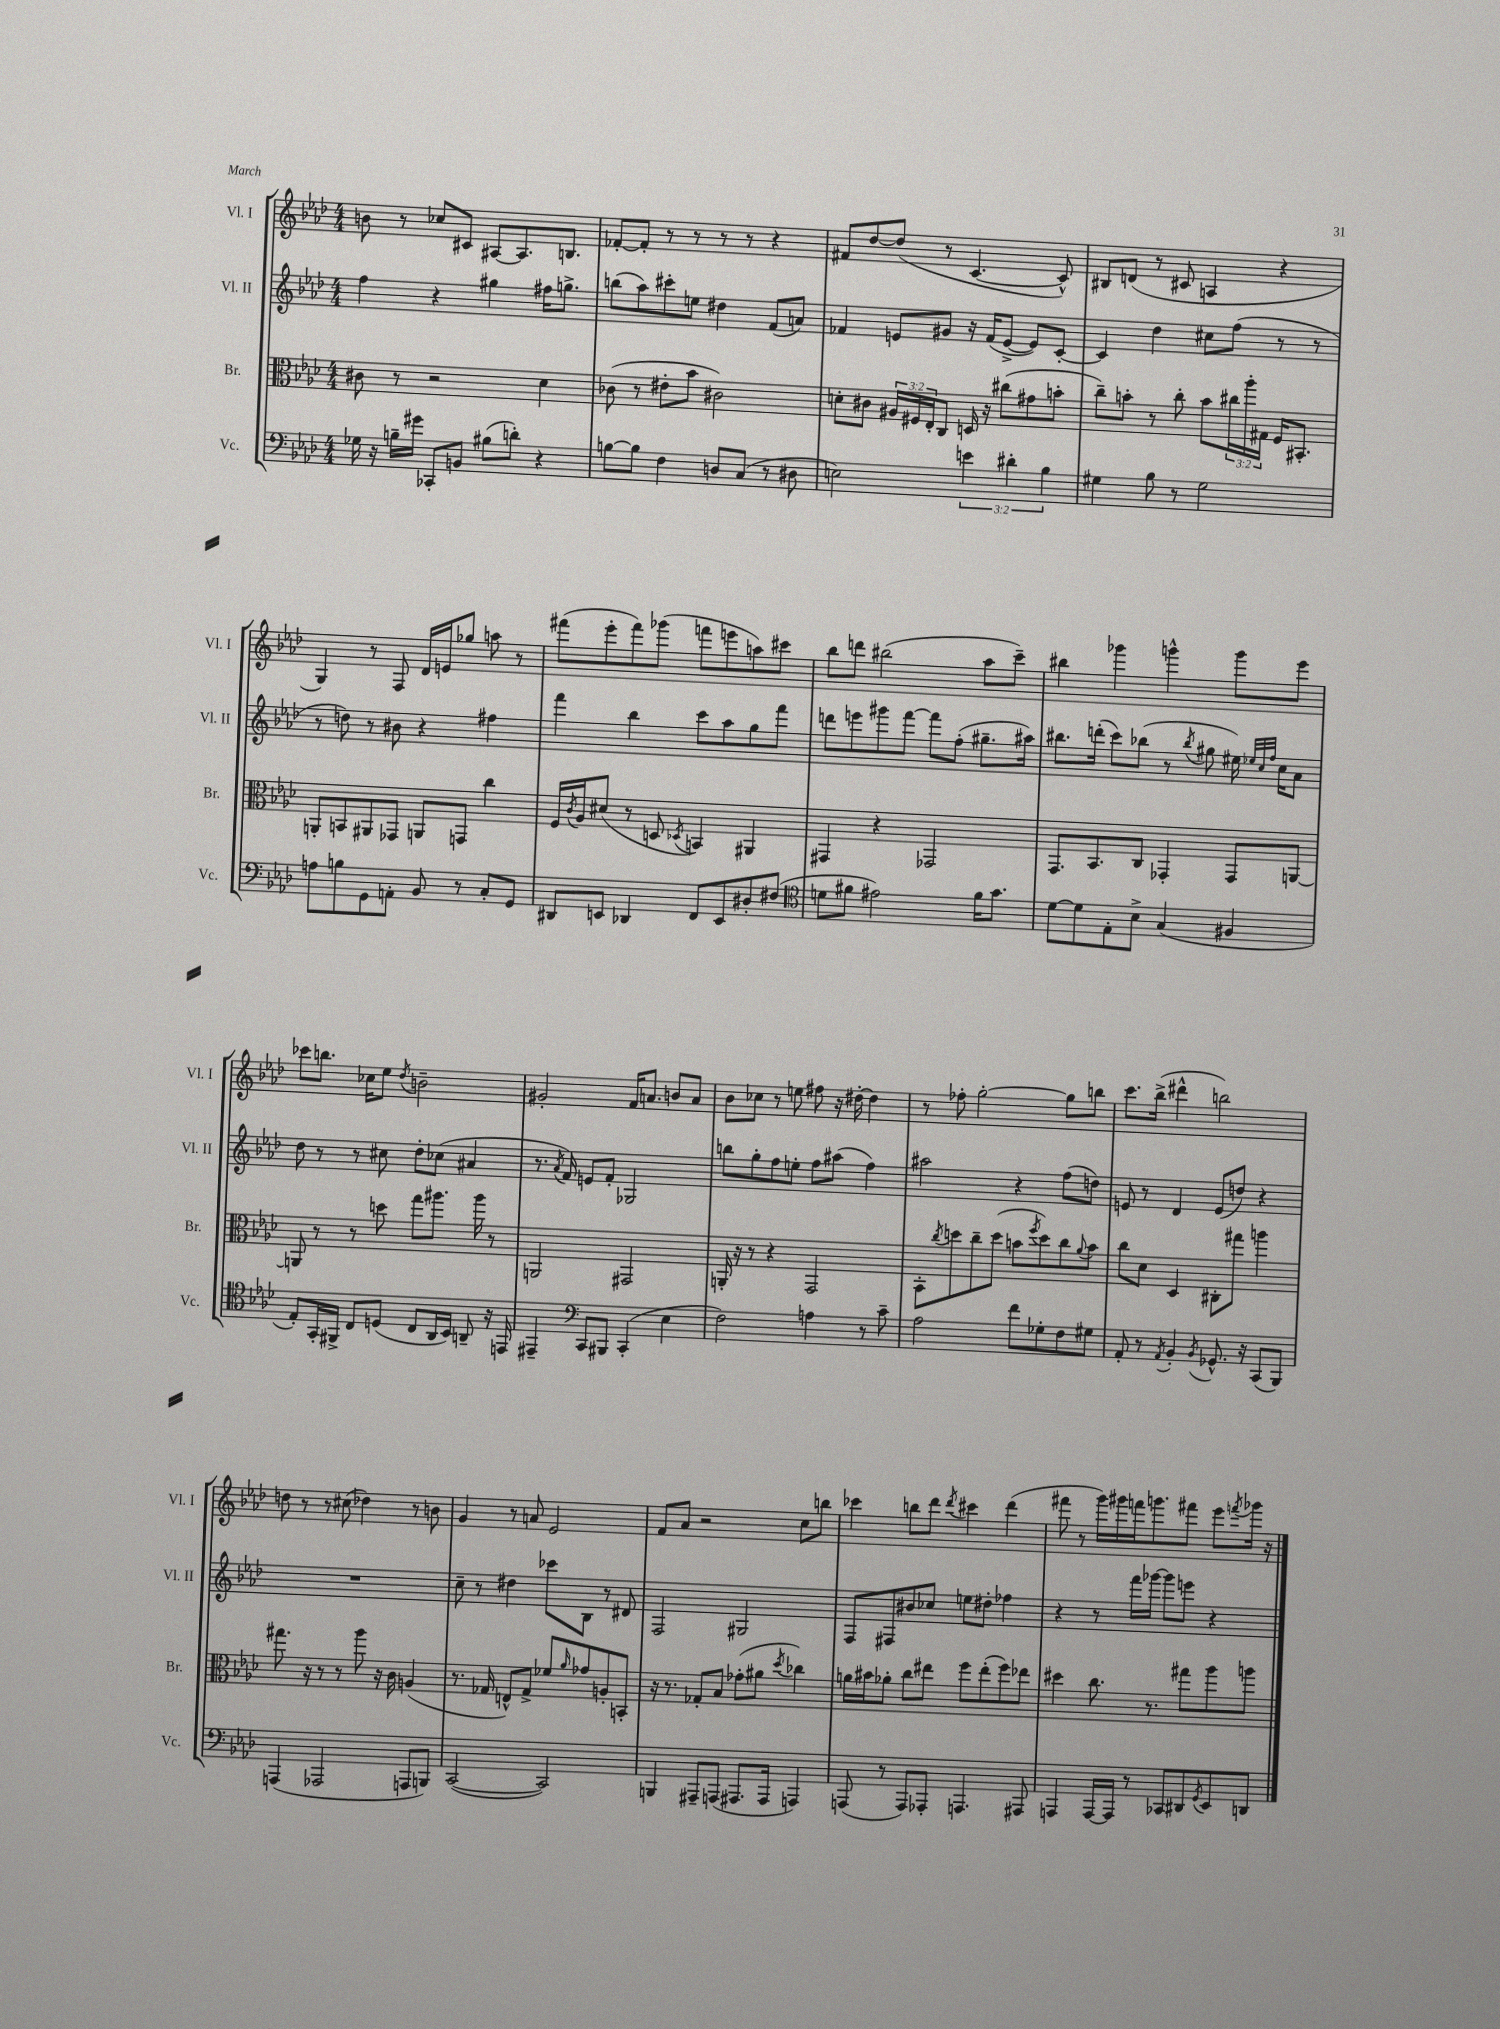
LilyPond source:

<<
\new StaffGroup <<
\new Staff = "s0" \with { instrumentName = "Vl. I" shortInstrumentName = "Vl. I" } {
    \clef treble \key aes \major \numericTimeSignature \time 4/4
    b'8 r8 ces''8 cis'8 ais8~ ais8. b8. |
    fes'8~-. fes'8-. r8 r8 r8 r8 r4 |
    fis'8 des''8~ des''8( r8 c'4.~ c'8-^) |
    bis8 d'8( r8 cis'8 a4 r4 |
    g4) r8 f8 des'16 e'16 ges''8 a''8 r8 |
    fis'''8( ees'''8-. fis'''8) ges'''8( f'''8 e'''8 a''8) cis'''8 |
    bes''8 d'''8 bis''2( aes''8 c'''8--) |
    bis''4 ges'''4 g'''4-^ g'''8 ees'''8 |
    ces'''8 b''8. ces''16 ees''8 \acciaccatura { des''8 } b'2-- |
    gis'2-. f'16 a'8. b'8 a'8 |
    bes'8 ces''8 r8 e''8 fis''8 r16 dis''16~-. dis''4 |
    r8 fes''8-. g''2~-. g''8 b''8 |
    c'''8. bes''16->( dis'''4-^ b''2) |
    d''8 r8 r8 cis''8( des''4) r8 b'8 |
    g'4 r8 a'8 ees'2 |
    f'8 aes'8 r2 c''8 b''8 |
    ces'''4 b''8 des'''8 \acciaccatura { des'''8 } cis'''4 des'''4( |
    fis'''8 r8 g'''16) gis'''16 f'''16 g'''8. fis'''8 ees'''8 \acciaccatura { f'''8 } ges'''16 r16 \bar "|." |
}
\new Staff = "s1" \with { instrumentName = "Vl. II" shortInstrumentName = "Vl. II" } {
    \clef treble \key aes \major \numericTimeSignature \time 4/4
    f''4 r4 gis''4 fis''16 g''8.-> |
    b''8( aes''8) cis'''8-. e''8 dis''4 f'8( a'8) |
    fes'4 e'8 gis'8 r16 fes'16( e'8~-> e'8) c'8~-. |
    c'4 des''4 cis''8 f''8( r8 r8 |
    r8 d''8) r8 bis'8 r4 fis''4 |
    f'''4 bes''4 c'''8 aes''8 g''8 f'''8 |
    d'''8 e'''8 gis'''8 f'''8~ f'''8 f''8-.( gis''8.-- ais''16) |
    bis''8. d'''16-.( c'''8) bes''8( r8 \acciaccatura { bes''8 } gis''8 eis''16) \grace { ees''32 c''32 f''32 } c''16 aes'8 |
    des''8 r8 r8 cis''8 des''8-. ces''8( ais'4 |
    r8. \acciaccatura { aes'8 } f'16) e'8 f'8-. ges2 |
    b''8 g''8-. f''8 e''8-. f''8 ais''8( f''4) |
    ais''2 r4 f''8( d''8) |
    e'8 r8 des'4 e'8( d''8) r4 |
    R1 |
    c''8-- r8 dis''4 ces'''8 bes8 r8 dis'8 |
    f2 gis2 |
    f8 fis8 bis'8 ces''8 e''8 dis''8-. fes''4 |
    r4 r8 f'''16 ges'''16~ ges'''8 e'''8 r4 \bar "|." |
}
\new Staff = "s2" \with { instrumentName = "Br." shortInstrumentName = "Br." } {
    \clef alto \key aes \major \numericTimeSignature \time 4/4 \override Staff.TupletNumber.text = #tuplet-number::calc-fraction-text
    cis'8 r8 r2 des'4 |
    ces'8( r8 eis'8-. bes'8 cis'2) |
    d'8-. cis'8 \tuplet 3/2 { ais16 fis16 ees16-. } c8 d16 r16 cis''8( gis'8 b'8-. |
    c''8--) b'8-. r8 c''8-. b'8 \tuplet 3/2 { cis''16 aes''16-. gis16 } f16 bis,8.-. |
    a,8-. b,8 ais,8 ges,8 a,8 g,8 c''4 |
    f16 \acciaccatura { c'8 } aes16 dis'8( r8 d8 \acciaccatura { des8 } b,4) ais,4 |
    gis,4 r4 ges,2 |
    g,8. bes,8. c8 ges,4-. ges,8 a,8~ |
    a,8 r8 r8 d''8 g''8 ais''8. ais''16 r8 |
    a,2 gis,2 |
    a,16-. r16 r8 r4 g,2 |
    bes,8-. \acciaccatura { c''8 } d''8 c''8-- d''8( b'8 \acciaccatura { f''8 } d''8) c''8 \appoggiatura { aes'8 } b'8 |
    c''8 des'8 des4 cis8-. gis''8 a''4 |
    gis''8. r16 r8 r8 aes''8 r16 c'16 a4( |
    r8. ges16 e8-^) ges8-> fes'8 \grace { aes'16 } ges'8 a8-. b,8-. |
    r16 r8. ges8-. bes8 ges'8-.( ais'8 \acciaccatura { des''8 } ces''4) |
    a'16 bis'16 aes'8-. c''8 eis''8 f''8 eis''8-.( f''8) ees''8 |
    dis''4 c''8. r8. gis''8 aes''8 a''8 \bar "|." |
}
\new Staff = "s3" \with { instrumentName = "Vc." shortInstrumentName = "Vc." } {
    \clef bass \key aes \major \numericTimeSignature \time 4/4 \override Staff.TupletNumber.text = #tuplet-number::calc-fraction-text
    ges16 r16 b16-- gis'16 ces,8-. b,8 bis8( d'8-.) r4 |
    b8~ b8 f4 d8 c8( r8 dis8 |
    e2) \tuplet 3/2 { e'4 dis'4-. bes4 } |
    gis4 bes8 r8 gis2 |
    a8 b8 g,8 a,8-. bes,8 r8 c8-. g,8 |
    dis,8 e,8 des,4 f,8 e,8 dis8-. fis8( |
    \clef tenor d'8 fis'8 eis'2) fis'16 g'8. |
    des'8~ des'8 ees8-. bes8-> g4( fis4 |
    ees8-.) g,16-. fis,16-> c8 d8( c8 aes,16 bes,16) a,8-- r16 e,16 |
    eis,4-- \clef bass c,8 bis,,8 c,4-.( ees4 |
    f2) a4 r8 c'8-- |
    aes2 f'8 ges8-. f8 gis8 |
    aes,8-. r8 \acciaccatura { aes,8 } bes,4-. \acciaccatura { bes,8 } ges,8.-^ r16 c,8( bes,,8) |
    a,,4( aes,,2 a,,8 b,,8) |
    c,2~( c,2) |
    b,,4 ais,,8-- a,,8( ais,,8. ais,,16 a,,4) |
    a,,8( r8 a,,8) aes,,8-. a,,4. ais,,8 |
    a,,4 a,,16~ a,,16 r8 ces,8 dis,8 \acciaccatura { g,8 } ees,8 d,8 \bar "|." |
}
>>
>>
\layout { \context { \Score \remove "Bar_number_engraver" } }
